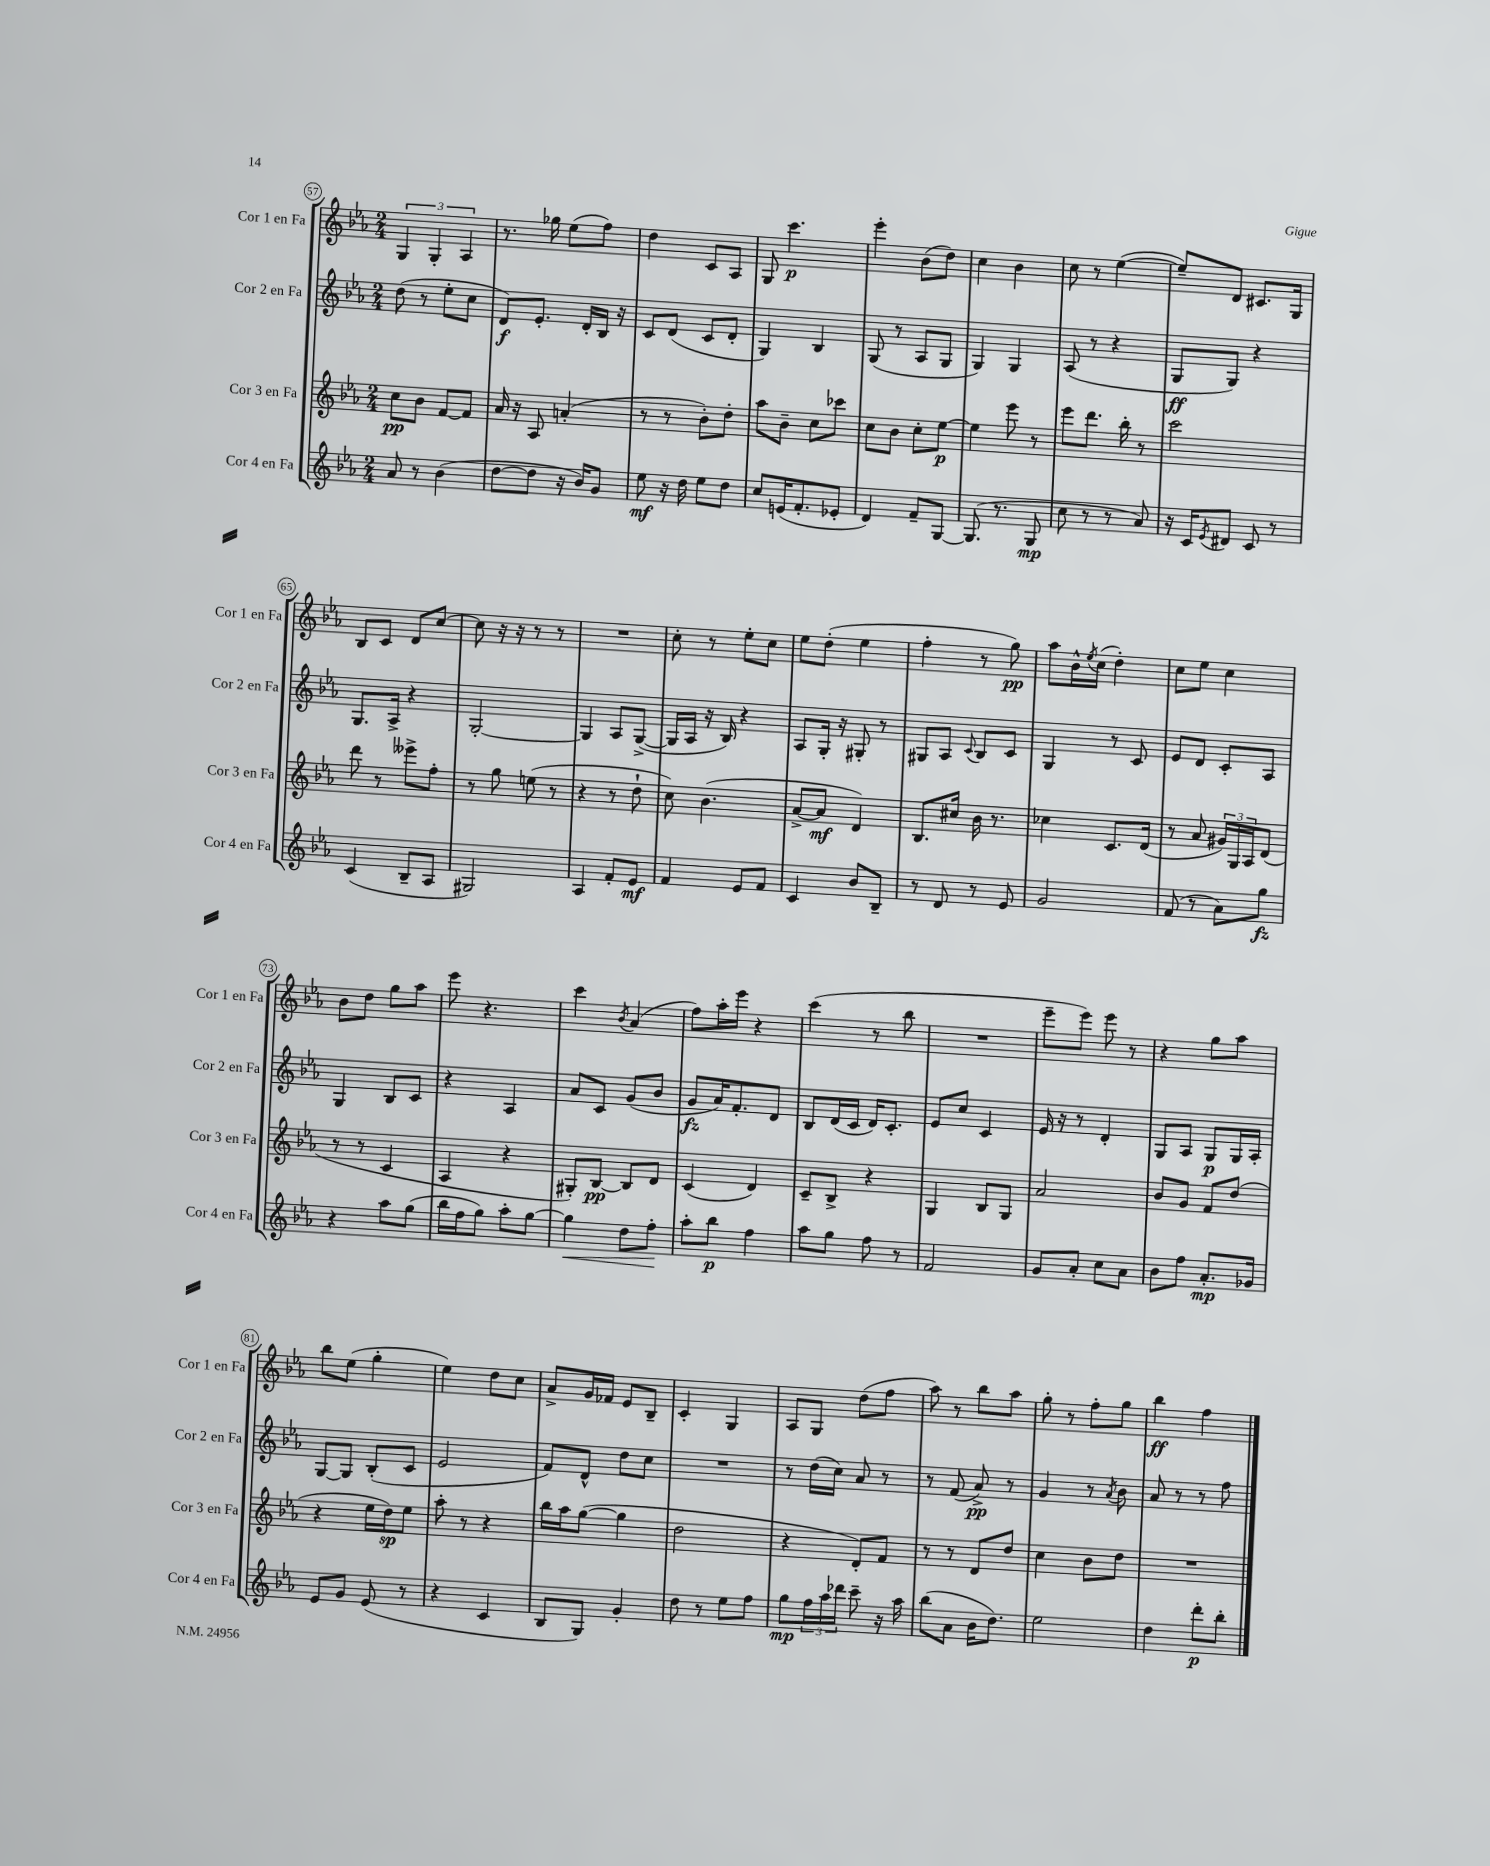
<<
\new StaffGroup <<
\new Staff = "s0" \with { instrumentName = "Cor 1 en Fa" shortInstrumentName = "Cor 1 en Fa" } {
    \clef treble \key ees \major \numericTimeSignature \time 2/4
    \tuplet 3/2 { g4 g4-. aes4 } |
    r8. ges''16 ees''8( f''8) |
    d''4 c'8 aes8 |
    g8 c'''4.\p |
    ees'''4-. bes'8( d''8) |
    c''4 bes'4 |
    c''8 r8 ees''4~( |
    ees''8--) d'8 cis'8. g16 |
    bes8 c'8 d'8 c''8~ |
    c''8 r16 r16 r8 r8 |
    R2 |
    c''8-. r8 ees''8-. c''8 |
    ees''8 d''8-.( ees''4 |
    f''4-. r8 g''8\pp) |
    aes''8 bes'16-^ \acciaccatura { ees''8 } c''16( d''4-.) |
    c''8 ees''8 c''4 |
    bes'8 d''8 g''8 aes''8 |
    ees'''8 r4. |
    c'''4 \acciaccatura { bes'8 } aes'4( |
    f''8) aes''16-. ees'''16 r4 |
    c'''4( r8 bes''8 |
    R2 |
    ees'''8-- ees'''8) ees'''8 r8 |
    r4 g''8 aes''8 |
    bes''8 ees''8( g''4-. |
    ees''4) d''8 c''8 |
    aes'8-> g'16 fes'16 ees'8 bes8-- |
    c'4-. g4 |
    aes8 g8 d''8( f''8 |
    aes''8) r8 bes''8 aes''8 |
    g''8-. r8 f''8-. g''8 |
    bes''4\ff f''4 \bar "|." |
}
\new Staff = "s1" \with { instrumentName = "Cor 2 en Fa" shortInstrumentName = "Cor 2 en Fa" } {
    \clef treble \key ees \major \numericTimeSignature \time 2/4
    d''8( r8 ees''8-. c''8 |
    d'8\f) ees'8.-. d'16-. bes16 r16 |
    c'8 d'8( c'8 d'8-. |
    g4) bes4 |
    g8( r8 aes8 g8 |
    g4) g4 |
    aes8( r8 r4 |
    g8\ff g8) r4 |
    g8. aes16-> r4 |
    g2~-. |
    g4 aes8 g8~->( |
    g16 aes16 r16 bes16) r4 |
    aes8 g16-. r16 gis8-. r8 |
    gis8 aes8 \appoggiatura { c'8 } bes8 c'8 |
    g4 r8 c'8 |
    ees'8 d'8 c'8-. aes8 |
    g4 bes8 c'8 |
    r4 aes4 |
    aes'8 c'8 g'8( bes'8 |
    g'8\fz aes'16) f'8.-. d'8 |
    bes8 d'16( c'16 d'16) c'8.-. |
    ees'8 c''8 c'4 |
    ees'16 r16 r8 d'4-. |
    g8 aes8 g8\p g16 aes16-. |
    g8~ g8 bes8-.( c'8 |
    ees'2 |
    f'8) d'8-^ d''8 c''8 |
    R2 |
    r8 d''16( c''16) aes'8 r8 |
    r8 f'8( aes'8->\pp) r8 |
    g'4 r8 \acciaccatura { aes'8 } bes'8 |
    aes'8 r8 r8 f''8 \bar "|." |
}
\new Staff = "s2" \with { instrumentName = "Cor 3 en Fa" shortInstrumentName = "Cor 3 en Fa" } {
    \clef treble \key ees \major \numericTimeSignature \time 2/4
    c''8\pp bes'8 f'8~ f'8 |
    aes'16 r16 aes8 a'4-.( |
    r8 r8 bes'8-.) d''8-. |
    aes''8 bes'8-- c''8 ces'''8 |
    c''8 bes'8 c''8-. ees''8~\p |
    ees''4 ees'''8 r8 |
    ees'''8 d'''8. bes''16-. r8 |
    c'''2 |
    d'''8 r8 eeses'''8-> f''8-. |
    r8 g''8 e''8( r8 |
    r4 r8 d''8-! |
    c''8) bes'4.( |
    aes'8~-> aes'8\mf d'4) |
    bes8. cis''16 bes'16 r8. |
    ces''4 c'8. d'16( |
    r8 aes'8 \tuplet 3/2 { gis'16) g16 aes16 } d'8( |
    r8 r8 c'4 |
    aes4 r4 |
    gis8-.) bes8~\pp bes8 d'8 |
    c'4( d'4) |
    c'8-- bes8-> r4 |
    g4 bes8 g8 |
    aes'2 |
    bes'8 g'8 f'8 d''8( |
    r4 ees''16 d''16\sp) ees''8 |
    aes''8-. r8 r4 |
    bes''16 aes''16 g''8~( g''4 |
    d''2 |
    r4 d'8-.) f'8 |
    r8 r8 d'8 d''8 |
    c''4 bes'8 d''8 |
    R2 \bar "|." |
}
\new Staff = "s3" \with { instrumentName = "Cor 4 en Fa" shortInstrumentName = "Cor 4 en Fa" } {
    \clef treble \key ees \major \numericTimeSignature \time 2/4
    aes'8 r8 bes'4( |
    d''8~ d''8 r16 bes'16) g'8 |
    ees''8\mf r16 d''16 ees''8 d''8 |
    c''8 e'16( f'8.-. ees'8-. |
    d'4) f'8-- g8~ |
    g8.( r8. g8\mp |
    c''8 r8 r8 aes'8) |
    r16 c'16 \acciaccatura { ees'8 } dis'8 c'8 r8 |
    c'4( bes8-- aes8 |
    gis2) |
    aes4 f'8-. ees'8\mf |
    f'4 ees'8 f'8 |
    c'4 bes'8 bes8-- |
    r8 d'8 r8 ees'8 |
    g'2 |
    f'8( r8 aes'8) g''8\fz |
    r4 aes''8 g''8( |
    bes''16 f''16 g''8) aes''8-. g''8~ |
    g''4\< d''8 f''8-.\! |
    aes''8-. bes''8\p f''4 |
    aes''8 g''8 f''8 r8 |
    f'2 |
    g'8 aes'8-. c''8 aes'8 |
    bes'8 f''8 aes'8.-.\mp ges'16 |
    ees'8 g'8 ees'8( r8 |
    r4 c'4 |
    bes8 g8) g'4-. |
    d''8 r8 ees''8 f''8 |
    g''8\mp \tuplet 3/2 { f''16 aes''16 des'''16 } c'''8-- r16 aes''16 |
    bes''8( aes'8 bes'16 d''8.) |
    ees''2 |
    d''4 d'''8-.\p bes''8-. \bar "|." |
}
>>
>>
\layout { \context { \Score currentBarNumber = #57 \override BarNumber.stencil = #(make-stencil-circler 0.1 0.3 ly:text-interface::print) } }
